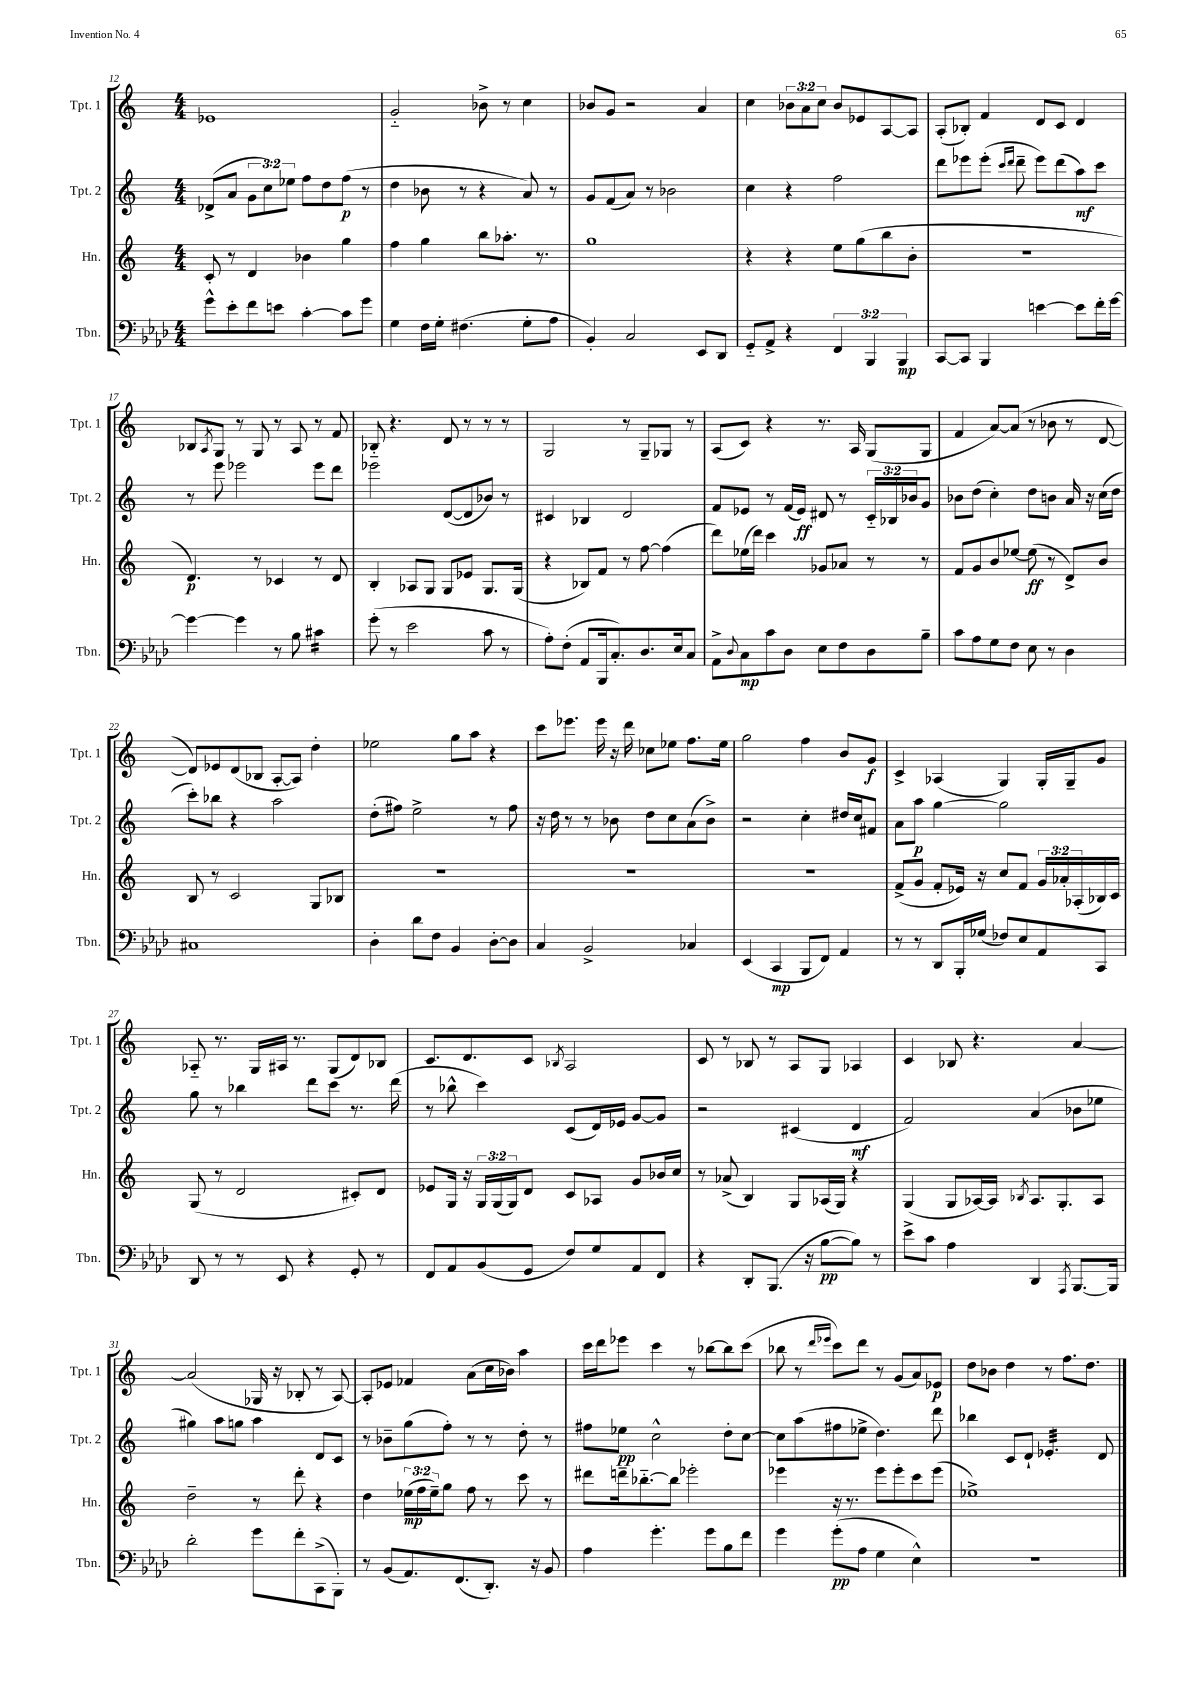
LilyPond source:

<<
\new StaffGroup <<
\new Staff = "s0" \with { instrumentName = "Tpt. 1" shortInstrumentName = "Tpt. 1" } {
    \clef treble \key c \major \numericTimeSignature \time 4/4 \override Staff.TupletNumber.text = #tuplet-number::calc-fraction-text
    ees'1 |
    g'2-_ bes'8-> r8 c''4 |
    bes'8 g'8 r2 a'4 |
    c''4 \tuplet 3/2 { bes'8 a'8 c''8 } bes'8 ees'8 a8~ a8 |
    a8-.( bes8-.) f'4 d'8 c'8 d'4 |
    bes8 \acciaccatura { a8 } g8 r8 g8 r8 a8 r8 f'8 |
    bes8-_ r4. d'8 r8 r8 r8 |
    g2 r8 g8-- ges8 r8 |
    a8( c'8) r4 r8. a16 g8( g8 |
    f'4 a'8~) a'8( r8 bes'8 r8 d'8~ |
    d'8) ees'8 d'8( bes8 a8~-. a8) d''4-. |
    ees''2 g''8 a''8 r4 |
    c'''8 ees'''8. ees'''16 r16 d'''16 ces''8 ees''8 f''8. ees''16 |
    g''2 f''4 b'8 g'8\f |
    c'4-> aes4( g4) g16-. g16-- g'8 |
    aes8-_ r8. g16 ais16 r8. g8( d'8) bes8 |
    c'8. d'8. c'8 \acciaccatura { bes8 } a2 |
    c'8 r8 bes8 r8 a8 g8 aes4 |
    c'4 bes8 r4. a'4~ |
    a'2( ges16 r16 bes8-. r8 a8~) |
    a8-. ees'8 fes'4 a'8( c''16 bes'16) a''4 |
    c'''16 d'''16 ees'''8 c'''4 r8 bes''8~ bes''8 c'''8( |
    bes''8 r8 \grace { d'''16 ees'''16 } c'''8) d'''8 r8 g'8( a'8) ees'8\p |
    d''8 bes'8 d''4 r8 f''8. d''8. \bar "|." |
}
\new Staff = "s1" \with { instrumentName = "Tpt. 2" shortInstrumentName = "Tpt. 2" } {
    \clef treble \key c \major \numericTimeSignature \time 4/4 \override Staff.TupletNumber.text = #tuplet-number::calc-fraction-text
    des'8->( a'8 \tuplet 3/2 { g'8 c''8) ees''8 } f''8 d''8 f''8\p( r8 |
    d''4 bes'8 r8 r4 a'8) r8 |
    g'8 f'8( a'8) r8 bes'2 |
    c''4 r4 f''2 |
    d'''8 ees'''8 ees'''8-.( \grace { c'''16 d'''16 } d'''8-- ees'''8) d'''8( a''8\mf) c'''8 |
    r8 e'''8 ees'''2 ees'''8 d'''8 |
    ees'''2 d'8~( d'8 bes'8) r8 |
    cis'4 bes4 d'2 |
    f'8 ees'8 r8 f'16( ees'16\ff) dis'8 r8 \tuplet 3/2 { c'16-_ bes16 bes'16 } g'8 |
    bes'8 d''8( c''4-.) d''8 b'8 a'16 r16 c''16( d''16 |
    c'''8-.) bes''8 r4 a''2 |
    d''8-.( fis''8) e''2-> r8 fis''8 |
    r16 d''16 r8 r8 bes'8 d''8 c''8 a'8( bes'8->) |
    r2 c''4-. dis''16 c''16 fis'8 |
    a'8 a''8\p g''4~ g''2 |
    g''8 r8 bes''4 d'''8 c'''8 r8. d'''16( |
    r8 bes''8-^ c'''4) c'8( d'16) ees'16 g'8~ g'8 |
    r2 cis'4( d'4\mf |
    f'2) a'4( bes'8 ees''8 |
    gis''4) a''8 g''8 a''4 d'8 c'8 |
    r8 bes'8-- g''8( f''8-.) r8 r8 d''8-. r8 |
    fis''8 ees''8\pp c''2-^ d''8-. c''8~ |
    c''8 a''8( fis''8 ees''8-> d''4.) d'''8 |
    bes''4 c'8 d'8-! ees'4.:32-. d'8 \bar "|." |
}
\new Staff = "s2" \with { instrumentName = "Hn." shortInstrumentName = "Hn." } {
    \clef treble \key c \major \numericTimeSignature \time 4/4 \override Staff.TupletNumber.text = #tuplet-number::calc-fraction-text
    c'8-. r8 d'4 bes'4 g''4 |
    f''4 g''4 b''8 aes''8.-. r8. |
    g''1 |
    r4 r4 e''8 g''8( b''8 b'8-. |
    R1 |
    d'4.\p) r8 ces'4 r8 d'8 |
    b4-. aes8 g8 g8 ees'8 g8. g16( |
    r4 bes8) f'8 r8 f''8~ f''4( |
    d'''8) ees''16( d'''16) c'''4 ges'8 aes'8 r8 r8 |
    f'8 g'8 b'8 ees''8~ ees''8\ff( r8 d'8->) b'8 |
    b8 r8 c'2 g8 bes8 |
    R1 |
    R1 |
    R1 |
    f'8->( g'8 f'8-. ees'16) r16 c''8 f'8 \tuplet 3/2 { g'16 aes'16-. aes16-.( } bes16) c'16 |
    g8( r8 d'2 cis'8-.) d'8 |
    ees'8 g16 r16 \tuplet 3/2 { g16 g16( g16) } d'8 c'8 aes8 g'8 bes'16 c''16 |
    r8 aes'8->( b4) g8 aes16( g16) r4 |
    g4( g8 aes16~) aes16 \acciaccatura { bes8 } aes8. g8.-. aes8 |
    d''2-- r8 d'''8-. r4 |
    d''4 \tuplet 3/2 { ees''16\mp( f''16 ees''16--) } g''8 f''8 r8 c'''8 r8 |
    dis'''8 d'''16-- bes''8.~-_ bes''8 ees'''2-. |
    ees'''4 r16 r8. ees'''8 ees'''8-. c'''8 ees'''8( |
    ees''1->) \bar "|." |
}
\new Staff = "s3" \with { instrumentName = "Tbn." shortInstrumentName = "Tbn." } {
    \clef bass \key aes \major \numericTimeSignature \time 4/4 \override Staff.TupletNumber.text = #tuplet-number::calc-fraction-text
    g'8-^ ees'8-. f'8 e'8 c'4~-. c'8 g'8 |
    g4 f16 g16-. fis4.( g8-. aes8 |
    bes,4-.) c2 ees,8 des,8 |
    g,8-_ aes,8-> r4 \tuplet 3/2 { f,4 bes,,4 bes,,4\mp } |
    c,8~ c,8 bes,,4 e'4~ e'8 f'16-. g'16~ |
    g'4~ g'4 r8 bes8 cis'4:16 |
    g'8-.( r8 ees'2 c'8 r8 |
    aes8-.) f8-.( aes,8 bes,,16 c8.-.) des8. ees16 c8 |
    aes,8-> \appoggiatura { des8 } c8\mp c'8 des8 ees8 f8 des8 bes8-- |
    c'8 aes8 g8 f8 ees8 r8 des4 |
    cis1 |
    des4-. des'8 f8 bes,4 des8~-. des8 |
    c4 bes,2-> ces4 |
    ees,4( c,4\mp bes,,8 f,8) aes,4 |
    r8 r8 des,8 bes,,16-. ges16( fes8) ees8 aes,8 c,8 |
    des,8 r8 r8 ees,8 r4 g,8-. r8 |
    f,8 aes,8 bes,8( g,8 f8) g8 aes,8 f,8 |
    r4 des,8-. bes,,8.( r16 bes8~\pp bes8) r8 |
    ees'8-> c'8 aes4 des,4 \acciaccatura { aes,,8 } bes,,8.~ bes,,16 |
    des'2-. g'8 f'8-. c,8->( bes,,8-.) |
    r8 bes,8( aes,8.) f,8.( des,8.-.) r16 bes,8 |
    aes4 g'4.-. g'8 bes8 f'8 |
    g'4 g'8-.\pp( aes8 g4 ees4-^) |
    R1 \bar "|." |
}
>>
>>
\layout { \context { \Score currentBarNumber = #12 } }
